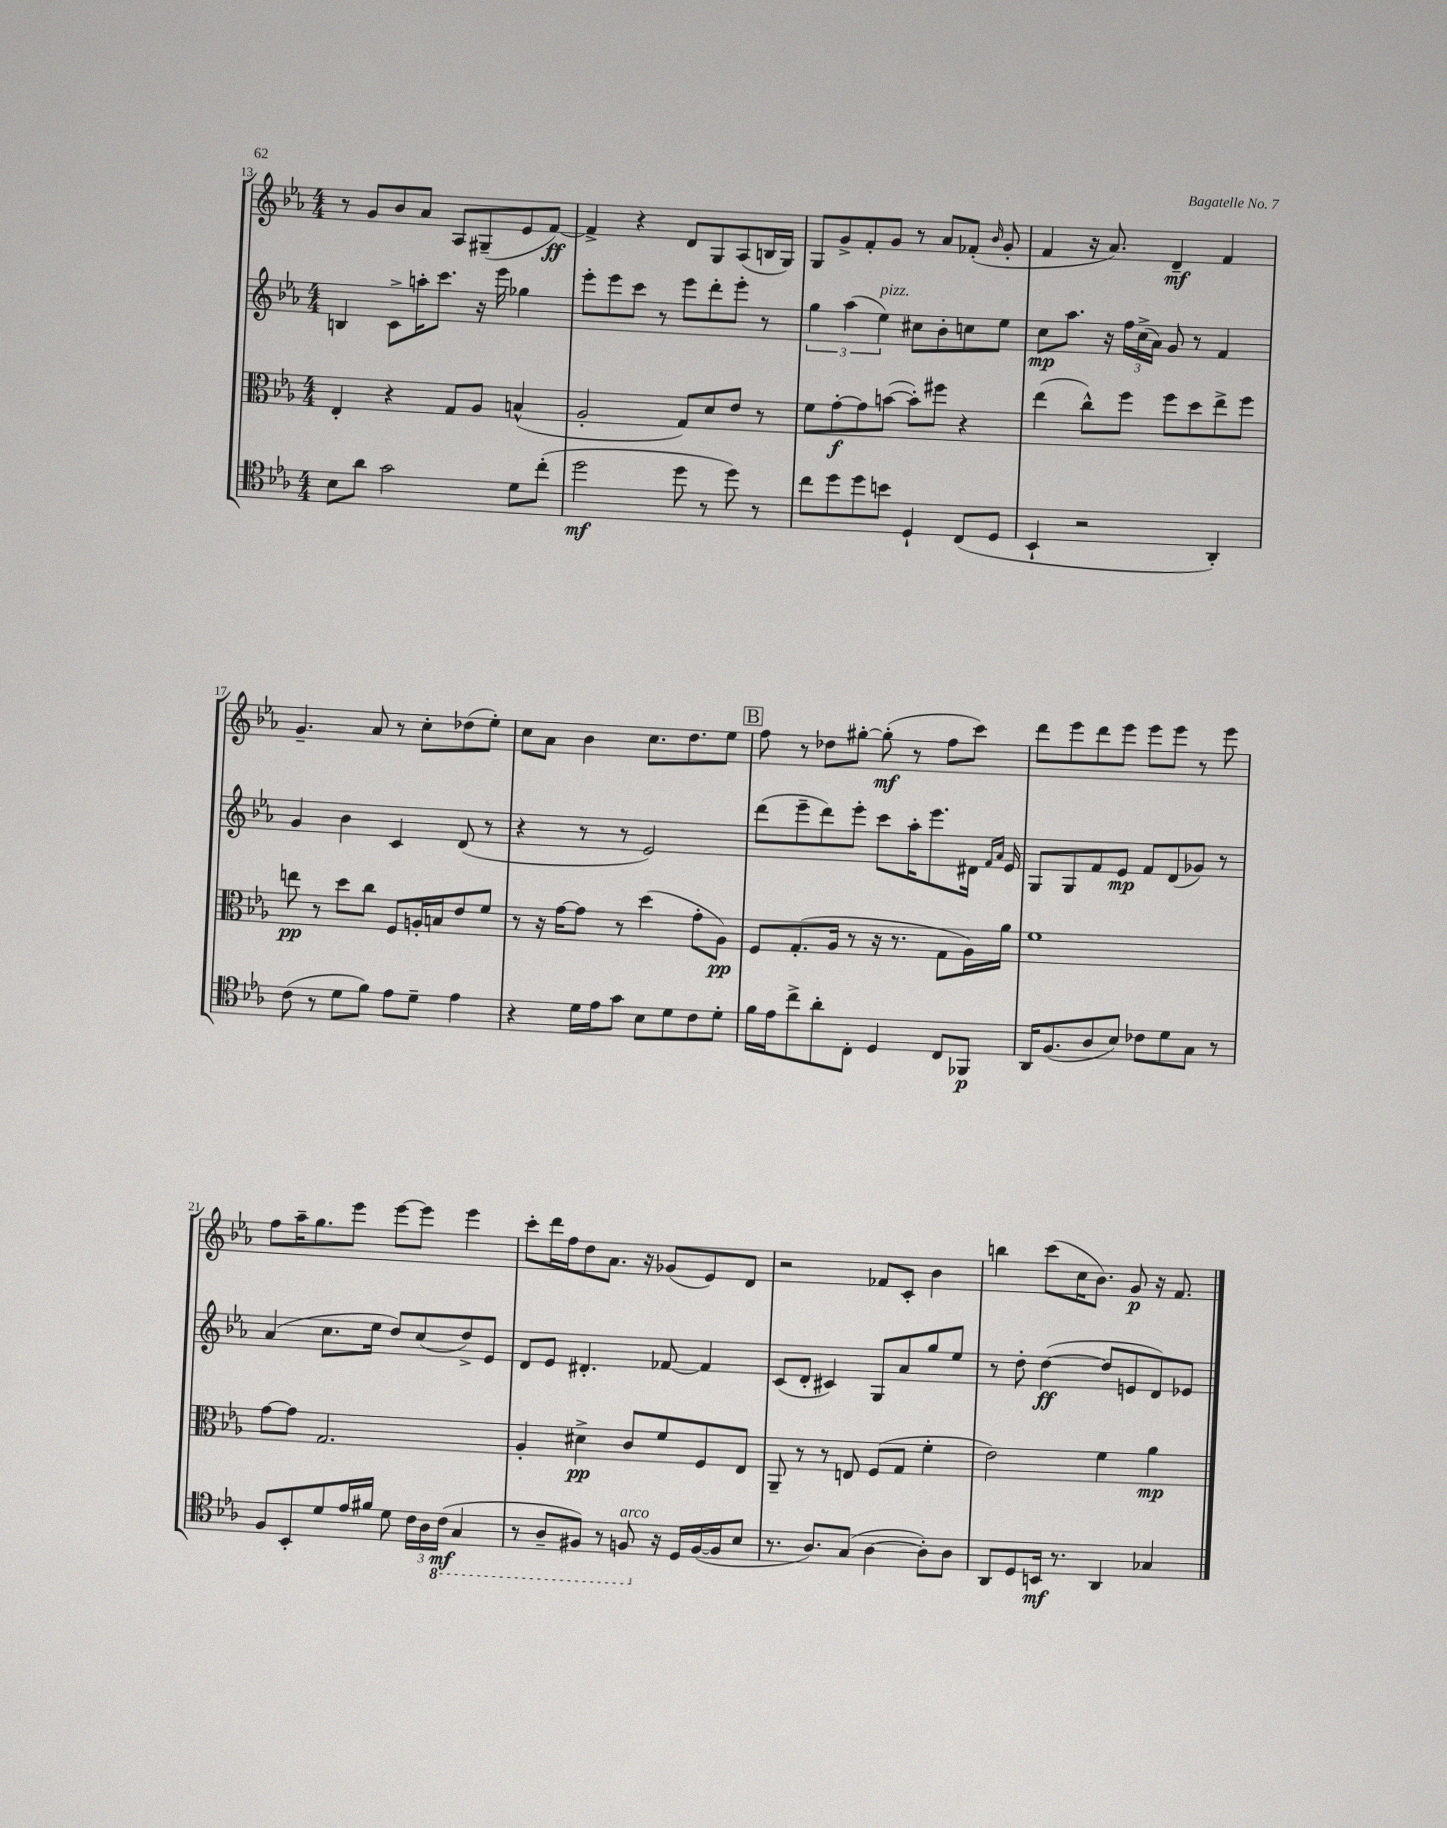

**kern	**kern	**kern	**kern
*staff4	*staff3	*staff2	*staff1
*clefC4	*clefC3	*clefG2	*clefG2
*k[b-e-a-]	*k[b-e-a-]	*k[b-e-a-]	*k[b-e-a-]
*M4/4	*M4/4	*M4/4	*M4/4
8B-\L	4E-'/	4B/	8r
8a-\J	.	.	8g/L
2g\	4r	8c^\L	8b-/
.	.	16aa'\K	8a-/J
.	.	8.ccc\J	.
.	8G/L	.	8A-/L
.	8A-/J	16r	(8G#~/
.	.	16eee-\	.
8d\L	(4B^^/	4gg-\	8e-/
(8cc'\J	.	.	[8f/J)
=	=	=	=
2dd\	2A-'/	8eee-'\L	4f^/]
.	.	8eee-\	.
.	.	8ccc\J	4r
.	.	8r	.
8dd\	8G/L)	8eee-\L	8d/L
8r	8d/	8ddd'\	8G/
8dd\)	8e-/J	8eee-'\J	(8A-/
8r	8r	8r	16B/L
.	.	.	16G/JJ)
=	=	=	=
8cc\L	8f\L	6gg\	8G/L
8dd\	[8g'\	.	8g^/
.	.	(6aa-\	.
8dd\	8g\]	.	8f'/
.	.	6ee-\)	.
8b\J	([8b\J	.	8g/J
4D`/	8b'\]L)	8cc#\L	8r
.	8ff#\J	8b-'\	8a-/L
(8C/L	4r	8cc\	(8f-'/J
.	.	.	16qqb-/
8D/J	.	8ee-\J	8g'/
=	=	=	=
4BB-`/	(4ee-\	8cc\L	4f/
.	.	8.aa-\J	.
2r	8cc^^\L)	.	16r
.	.	16r	8.a-/)
.	8ff\J	24ff\LL	.
.	.	(24cc^\	.
.	.	24a-\JJ)	.
.	8ff\L	8g/	4d~/
.	8dd\	8r	.
4AA-'/)	8ee-^\	4f/	4f/
.	8ff\J	.	.
=	=	=	=
(8c\	8ee\	4g/	4.g~/
8r	8r	.	.
8d\L	8dd\L	4b-\	.
8f\J)	8cc\J	.	8a-/
8e-\L	8F/L	4c/	8r
8d~\J	16A'/L	.	8cc'\L
.	16B/J	.	.
4e-\	8e-/	(8d/	(8dd-\
.	8f/J	8r	8ee-'\J)
=	=	=	=
4r	8r	4r	8cc\L
.	16r	.	8a-\J
.	[16g\LK	.	.
16d\LL	8g\]J	8r	4b-\
16e-\J	.	.	.
8g\J	8r	8r	.
8B-\L	(4dd\	2e-/)	8.cc\L
8d\	.	.	.
.	.	.	8.dd\
8c\	8g'\L	.	.
8d'\J	8A-\J)	.	8ee-\J
=	=	=	=
16f\LL	8F/L	(8ddd\L	8ff\
16e-\J	.	.	.
8cc^\	(8.G'/	8eee-~\	8r
8a-'\	.	8ddd\)	8dd-\L
.	16A-/Jk	.	.
8C'\J	8r	8eee-'\J	[8gg#'\J
4D/	16r	8ccc\L	(8gg#'\]
.	8.r	.	.
.	.	16aa-'\K	8r
.	.	8.eee-\	.
8C/L	8G\L	.	8ff\L
8FF-/J	16A-\L)	16d#\Jk	8ccc\J)
.	.	16qqf/LL	.
.	.	16qqa-/JJ	.
.	16a-\JJ	16e-/	.
=	=	=	=
16AA-/LK	1f	8G/L	8ddd\L
(8.F/	.	.	.
.	.	8G/	8eee-\
8A-/	.	8f/	8ddd\
8B-/J)	.	8e-/J	8eee-\J
8c-\L	.	8f/L	8eee-\L
8d\	.	(8d/	8eee-\J
8G\J	.	8g-/J)	8r
8r	.	8r	8eee-\
=	=	=	=
8F/L	[8g\L	(4a-/	8ff\L
8BB-'/	8g\]J	.	16aa-~\K
.	.	.	8.gg\
8d/	2.G/	8.cc\L	.
16e-/L	.	.	8eee-\J
16f#/JJ	.	16ee-\Jk	.
8d\	.	8dd/L)	[8eee-\L
24c\LL	.	(8cc/	8eee-\]J
24A-\	.	.	.
(24C\JJ	.	.	.
4GG/	.	8dd^/)	4eee-\
.	.	8e-/J	.
=	=	=	=
8r	4A-'/	8d/L	8ccc'\L
8AA-~/L	.	8e-/J	16ddd\L
.	.	.	16ff\J
8FF#/J)	4d#^\	4.d#'/	8dd\
8r	.	.	8.a-\J
8FF/	8c/L	.	.
.	.	.	16r
16r	8f/	[8f-/	(8g-/L
16D/LL	.	.	.
([16F/	8F/	4f-/]	8e-/)
16F/]J	.	.	.
8B-/J	8E-/J	.	8d/J
=	=	=	=
8.r	8AA-~/	(8c/L	2r
.	8r	8d'/J	.
8.A-/L)	.	.	.
.	8r	4c#/)	.
(8G/J	8E/	.	.
[4A-\	(8F/L	8G/L	8f-/L
.	8G/J	8a-/	8c'/J
8A-'\]L)	4f'\	8gg/	4b-\
8A-\J	.	8ee-/J	.
=	=	=	=
8AA-/L	2e-\)	8r	4bb\
8D/	.	8dd'\	.
16BB/Jk	.	([4dd\	(8ccc\L
8.r	.	.	.
.	.	.	16cc\K
.	.	.	8.b-\J)
4AA-/	4f\	8dd/]L	.
.	.	8e/	8g/
4G-/	4a-\	8d/)	16r
.	.	.	8.f/
.	.	8e-/J	.
==	==	==	==
*-	*-	*-	*-
